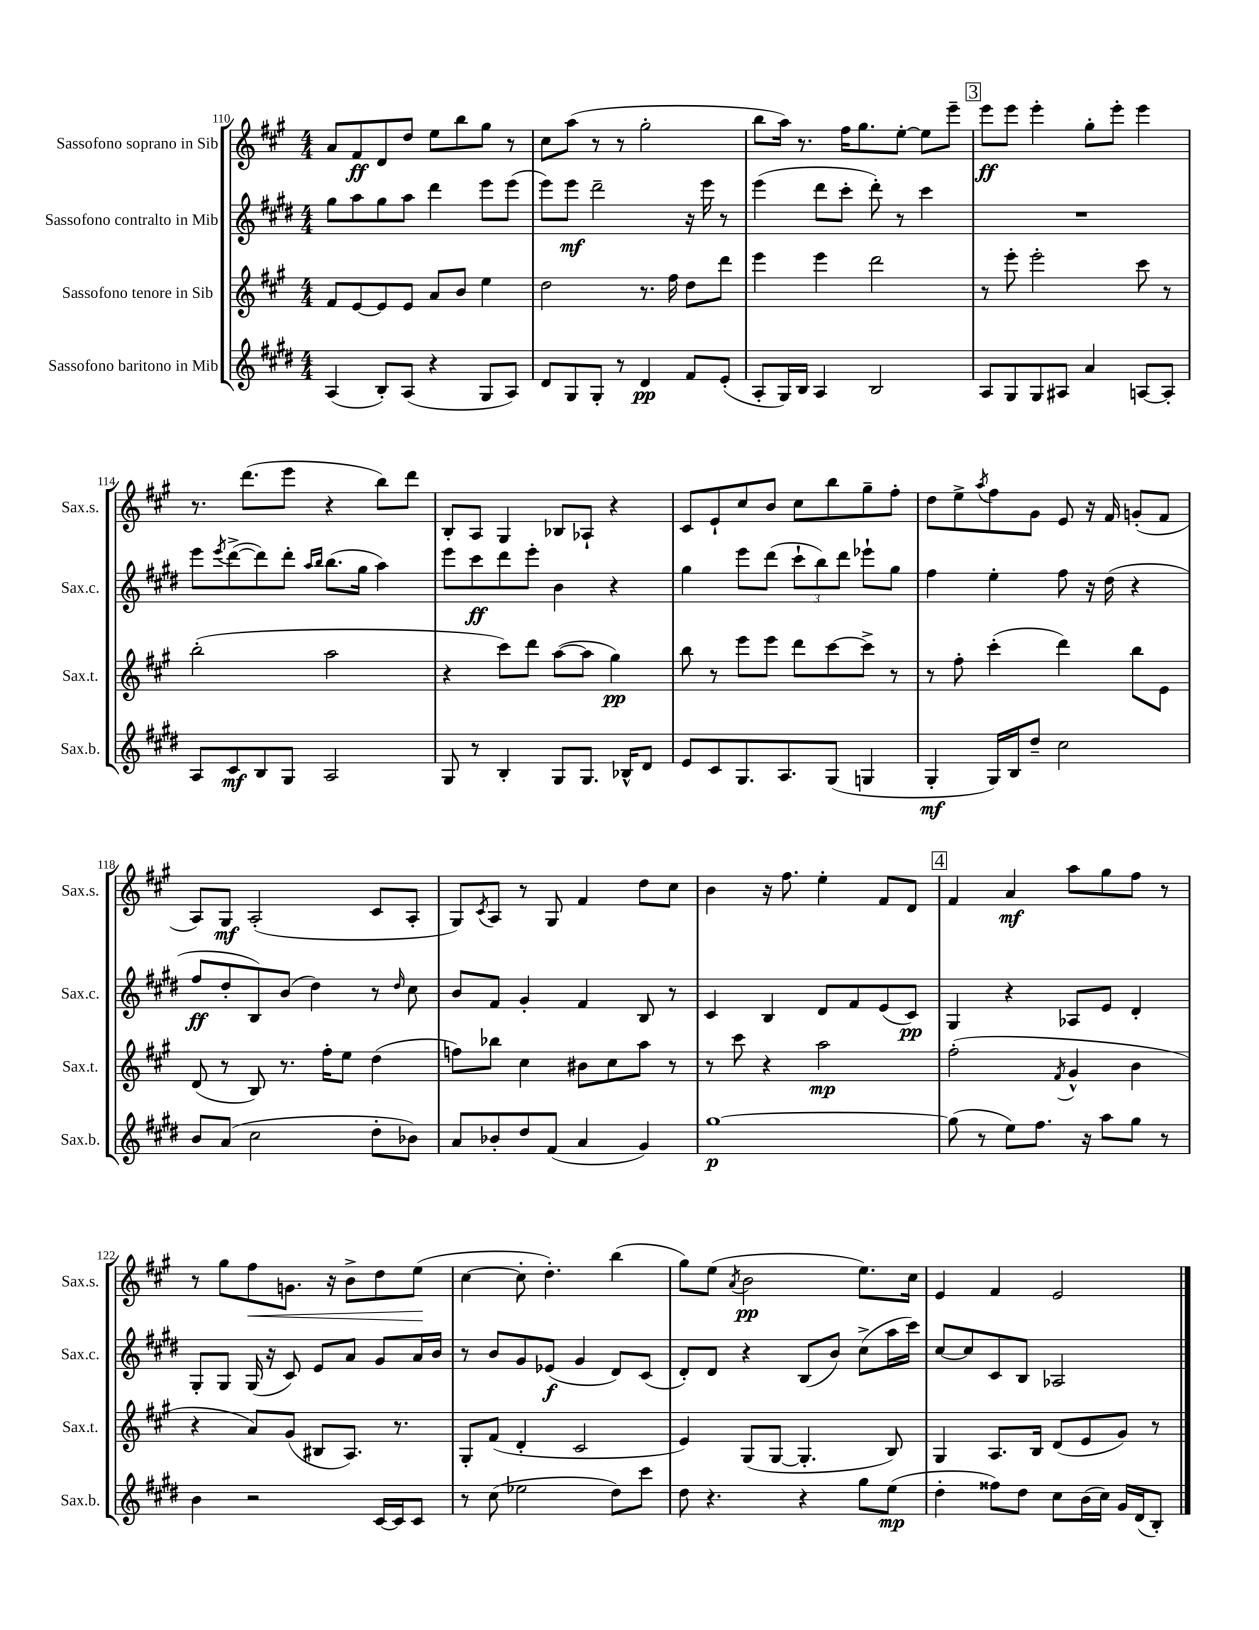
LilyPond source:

<<
\new StaffGroup <<
\new Staff = "s0" \with { instrumentName = "Sassofono soprano in Sib" shortInstrumentName = "Sax.s." } {
    \clef treble \key a \major \numericTimeSignature \time 4/4
    a'8 fis'8\ff d'8 d''8 e''8 b''8 gis''8 r8 |
    cis''8 a''8( r8 r8 gis''2-. |
    b''8 a''16) r8. fis''16 gis''8. e''8~-. e''8 e'''8-- |
    \mark \markup { \box "3" } e'''8\ff e'''8 e'''4-. gis''8-. e'''8-. e'''4 |
    r8. d'''8.( e'''8 r4 b''8) d'''8 |
    b8-. a8 gis4 bes8 aes8-! r4 |
    cis'8 e'8-! cis''8 b'8 cis''8 b''8 gis''8-- fis''8-. |
    d''8 e''8-> \acciaccatura { a''8 } fis''8 gis'8 e'8 r16 fis'16 g'8-.( fis'8 |
    a8) gis8\mf a2-.( cis'8 a8-. |
    gis8) \acciaccatura { cis'8 } a8 r8 gis8 fis'4 d''8 cis''8 |
    b'4 r16 fis''8. e''4-. fis'8 d'8 |
    \mark \markup { \box "4" } fis'4 a'4\mf a''8 gis''8 fis''8 r8 |
    r8 gis''8 fis''8\< g'8. r16 b'8-> d''8 e''8\!( |
    cis''4~ cis''8-. d''4.-.) b''4( |
    gis''8) e''8( \acciaccatura { a'8 } b'2\pp e''8.) cis''16 |
    e'4 fis'4 e'2 \bar "|." |
}
\new Staff = "s1" \with { instrumentName = "Sassofono contralto in Mib" shortInstrumentName = "Sax.c." } {
    \clef treble \key e \major \numericTimeSignature \time 4/4
    gis''8 a''8 gis''8 a''8 dis'''4 e'''8 e'''8( |
    e'''8) e'''8\mf dis'''2-- r16 e'''16 r8 |
    e'''4( dis'''8 cis'''8-. dis'''8-.) r8 cis'''4 |
    \mark \markup { \box "3" } R1 |
    e'''8 \acciaccatura { e'''8 } dis'''8~->( dis'''8) dis'''8-. \grace { a''16 b''16 } b''8.( gis''16 a''4) |
    e'''8 cis'''8\ff dis'''8 e'''8-. b'4 r4 |
    gis''4 e'''8 dis'''8( \tuplet 3/2 { cis'''8-! b''8) dis'''8 } ees'''8-! gis''8 |
    fis''4 e''4-. fis''8 r16 dis''16( r4 |
    fis''8\ff dis''8-. b8) b'8( dis''4) r8 \grace { dis''16 } cis''8 |
    b'8 fis'8 gis'4-. fis'4 b8 r8 |
    cis'4 b4 dis'8 fis'8 e'8( cis'8\pp) |
    \mark \markup { \box "4" } gis4 r4 aes8 e'8 dis'4-. |
    gis8-. gis8 gis16( r16 cis'8) e'8 a'8 gis'8 a'16 b'16 |
    r8 b'8 gis'8 ees'8\f( gis'4 dis'8) cis'8( |
    dis'8-.) dis'8 r4 b8( b'8) cis''8->( a''16 cis'''16) |
    cis''8~ cis''8 cis'8 b8 aes2 \bar "|." |
}
\new Staff = "s2" \with { instrumentName = "Sassofono tenore in Sib" shortInstrumentName = "Sax.t." } {
    \clef treble \key a \major \numericTimeSignature \time 4/4
    fis'8 e'8~ e'8 e'8 a'8 b'8 e''4 |
    d''2 r8. fis''16 d''8 d'''8 |
    e'''4 e'''4 d'''2 |
    \mark \markup { \box "3" } r8 e'''8-. e'''2-. cis'''8 r8 |
    b''2-.( a''2 |
    r4 cis'''8) d'''8 a''8~( a''8 gis''4\pp) |
    b''8 r8 e'''8 e'''8 d'''8 cis'''8~ cis'''8-> r8 |
    r8 fis''8-. cis'''4-.( d'''4) b''8 e'8 |
    d'8( r8 b8) r8. fis''16-. e''8 d''4( |
    f''8) bes''8 cis''4 bis'8 cis''8 a''8 r8 |
    r8 cis'''8 r4 a''2\mp |
    \mark \markup { \box "4" } fis''2-.( \acciaccatura { fis'8 } gis'4-^ b'4 |
    r4 a'8) gis'8( bis8 a8.) r8. |
    gis8-. fis'8( d'4-. cis'2 |
    e'4) gis8( gis8~ gis4.-. b8) |
    gis4 a8. b16 d'8( e'8 gis'8) r8 \bar "|." |
}
\new Staff = "s3" \with { instrumentName = "Sassofono baritono in Mib" shortInstrumentName = "Sax.b." } {
    \clef treble \key e \major \numericTimeSignature \time 4/4
    a4( b8-.) a8( r4 gis8 a8) |
    dis'8 gis8 gis8-. r8 dis'4\pp fis'8 e'8-.( |
    a8-. gis16) b16 a4 b2 |
    \mark \markup { \box "3" } a8 gis8 gis8 ais8 a'4 a8~ a8-. |
    a8 cis'8\mf b8 gis8 a2 |
    gis8 r8 b4-. gis8 gis8. bes16-^ dis'8 |
    e'8 cis'8 gis8. a8. gis8( g4 |
    gis4-.\mf gis16) b16 dis''8-- cis''2 |
    b'8 a'8( cis''2 dis''8-. bes'8) |
    a'8 bes'8-. dis''8 fis'8( a'4 gis'4) |
    gis''1~\p |
    \mark \markup { \box "4" } gis''8( r8 e''8) fis''8. r16 a''8 gis''8 r8 |
    b'4 r2 cis'16~ cis'16 cis'8 |
    r8 cis''8( ees''2 dis''8) cis'''8 |
    dis''8 r4. r4 gis''8 e''8\mp( |
    dis''4-. fisis''8) dis''8 cis''8 b'16( cis''16) gis'16 dis'16( b8-.) \bar "|." |
}
>>
>>
\layout { \context { \Score currentBarNumber = #110 } }
